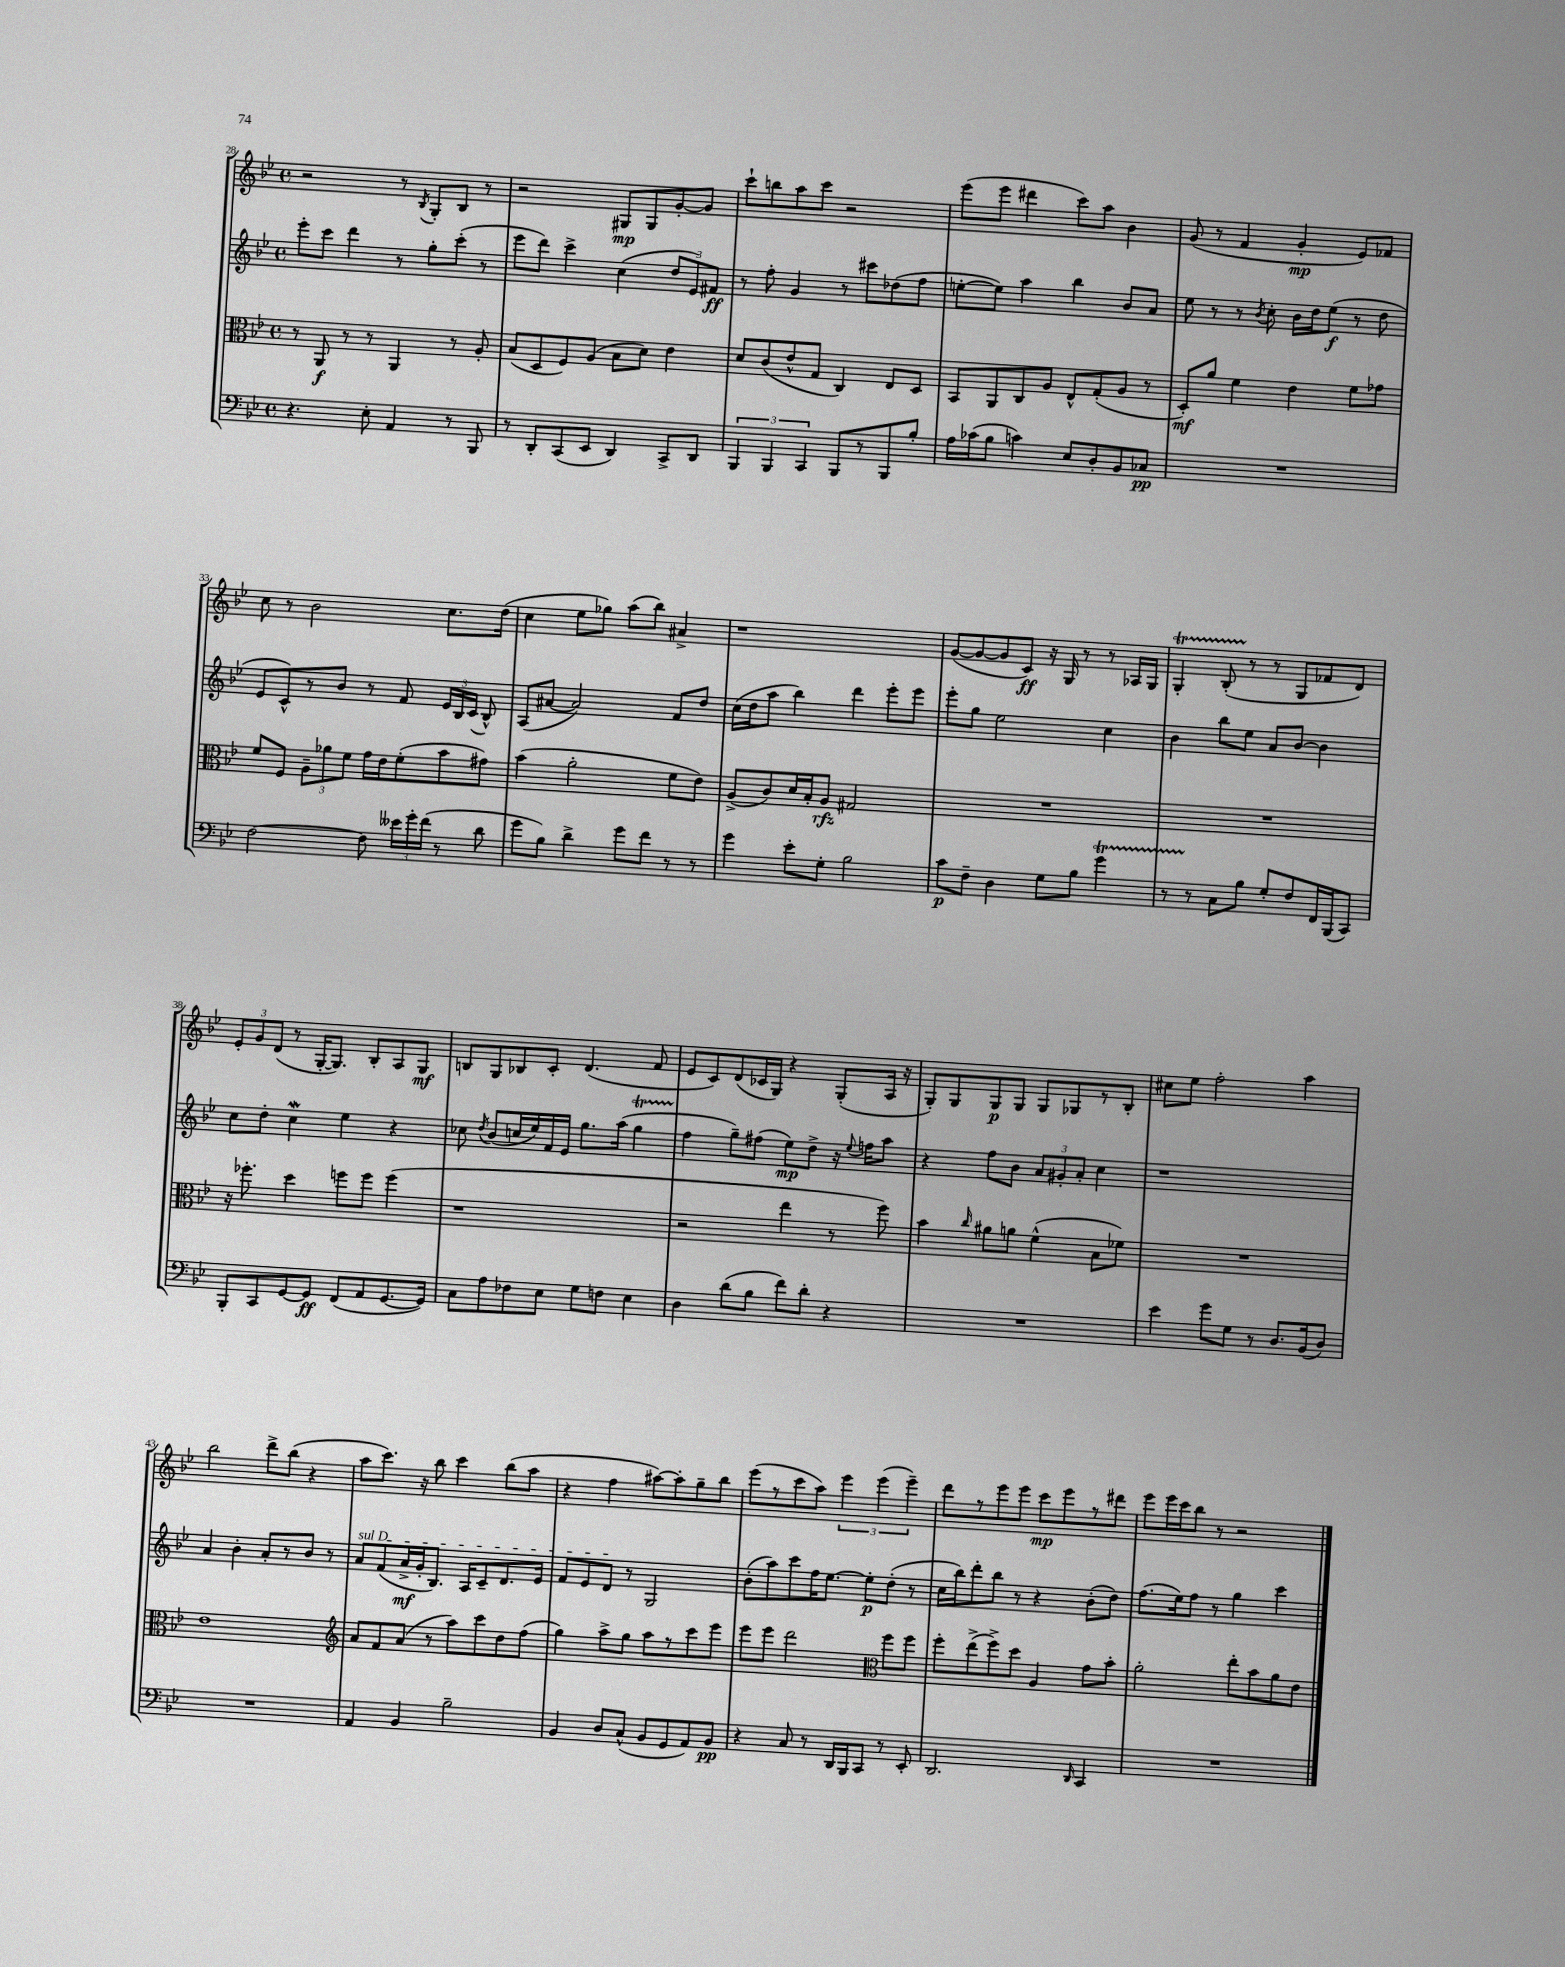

**kern	**kern	**kern	**kern
*staff4	*staff3	*staff2	*staff1
*clefF4	*clefC3	*clefG2	*clefG2
*k[b-e-]	*k[b-e-]	*k[b-e-]	*k[b-e-]
*M4/4	*M4/4	*M4/4	*M4/4
*met(c)	*met(c)	*met(c)	*met(c)
4.r	8r	8eee-'	2r
.	8AA	8ccc	.
.	8r	4ddd	.
8E-'	8r	.	.
4AA	4AA	8r	8r
.	.	.	8qB-
.	.	8gg'	8G'
8r	8r	(8ccc'	8B-
8BBB-	8A'	8r	8r
=	=	=	=
8r	(8B-	8eee-	2r
8DD'	8D	8ddd)	.
(8CC	8F)	4ccc^	.
8EE-	(8A	.	.
4DD)	8B-	(4cc	8G#
.	8d)	.	8G#
8CC^	4e-	12dd	[8g'
.	.	12e-)	.
8DD	.	.	8g]
.	.	12f#	.
=	=	=	=
6BBB-	8d	8r	8ccc`
.	(8c	8ff'	8bb
6BBB-	.	.	.
.	8e-^^	4g	8aa
6CC	.	.	.
.	8G	.	8ccc
8BBB-	4C)	8r	2r
8r	.	8ccc#	.
8BBB-	8E-	(8dd-	.
8B-'	8D	8ff	.
=	=	=	=
16A	8BB-	[8ee'	(8eee-
(16c-	.	.	.
8B-	8AA	8ee])	8eee-
4c)	8C	4aa	4ddd#
.	8A	.	.
8E-	8E-^^	4bb-	8ccc)
8D'	(8G'	.	8aa
8BB-	8A	8b-	4b-
8C-	8r	8a	.
=	=	=	=
1r	8D')	8ee-	(8g
.	8a	8r	8r
.	4f	8r	4f
.	.	8qb-	.
.	.	8cc'	.
.	4e-	16b-	4g'
.	.	16dd	.
.	.	(8ee-	.
.	8f	8r	8e-)
.	8g-	8dd	8f-
=	=	=	=
[2F	8f	8e-	8cc
.	8F	8c^^)	8r
.	12A~	8r	2b-
.	12a-	.	.
.	.	8b-	.
.	12f	.	.
8F]	16g	8r	.
.	16e-	.	.
24e--	(8f'	8f	.
24g'	.	.	.
(24f	.	.	.
8r	8b-	24e-	8.cc
.	.	24B-	.
.	.	(24c	.
8d	8g#)	8B-^^)	.
.	.	.	(16dd
=	=	=	=
8g	(4b-	(8A	4cc
8B-)	.	[8a#	.
4d^	2a'	2a#])	8ee-
.	.	.	8gg-)
8g	.	.	(8aa
8f	.	.	8bb-)
8r	8f	8f	4a#^
8r	8e-)	8dd	.
=	=	=	=
4g	(8A^	(16cc	1r
.	.	16dd	.
.	8c)	8aa	.
8e-'	16d	4bb-)	.
.	16B-'	.	.
8G'	8A	.	.
2B-	2G#	4ddd	.
.	.	8eee-'	.
.	.	8eee-	.
=	=	=	=
8c	1r	8eee-'	([8g
8F~	.	8gg	8g_
4D	.	2ee-	8g]
.	.	.	8c)
8G	.	.	16r
.	.	.	16G
8B-	.	.	8r
4g	.	4cc	8r
.	.	.	16A-
.	.	.	16G
=	=	=	=
8r	1r	4b-	4G'
8r	.	.	.
8C	.	8bb-	(8B-'
8B-	.	8ee-	8r
8G'	.	8a	8r
8F	.	[8b-	8G
16FF	.	4b-]	8f-
(16BBB-	.	.	.
8CC)	.	.	8d)
=	=	=	=
8BBB-'	16r	8cc	12e-'
.	8.ff-'	.	.
.	.	.	12g
8CC	.	8dd'	.
.	.	.	(12d
[8GG	4dd	4cc	8r
8GG]	.	.	[16G'
.	.	.	8.G])
(8FF	8ff	4ee-	.
8AA	8ff	.	8B-'
[8.GG	(4ff	4r	8A
.	.	.	8G
16GG])	.	.	.
=	=	=	=
8C	1r	8cc-	8B
.	.	8qdd	.
8A	.	(8b-	8G
8F-	.	16cc	8B-
.	.	16ee-)	.
8E-	.	16f	8c'
.	.	16e-	.
8G	.	8.gg	(4.d
8F	.	.	.
.	.	(16aa	.
4E-	.	4gg	.
.	.	.	8f
=	=	=	=
4D	2r	4ff	8e-
.	.	.	8c)
(8d	.	8gg~)	(8d
8B-	.	(8ff#	16c-
.	.	.	16G)
8f)	4ee-	8ee-)	4r
8d'	.	8dd^	.
4r	8r	16r	(8G'
.	.	8qqee-	.
.	.	16ff	.
.	8ff)	8aa	16A
.	.	.	16r
=	=	=	=
1r	4b-	4r	8G')
.	.	.	8G
.	16qqcc	.	.
.	8a#	8ff	8G
.	8a	8b-	8G
.	(4f^^	12a	8G
.	.	12g#'	.
.	.	.	8G-
.	.	12a'	.
.	8B-	4cc	8r
.	8f-)	.	8B-'
=	=	=	=
4e-	1r	1r	8cc#
.	.	.	8ee-
8g	.	.	2ff'
8G	.	.	.
8r	.	.	.
8.D	.	.	.
.	.	.	4aa
(16BB-	.	.	.
8D)	.	.	.
=	=	=	=
1r	1e-	4a	2bb-
.	.	4b-'	.
.	.	8a'	8ddd^
.	.	8r	(8bb-
.	.	8b-	4r
.	.	8r	.
=	=	=	=
*	*clefG2	*	*
4AA	8a	8a	8aa
.	8f	(8f	8.ccc)
4BB-	(8a	16a^	.
.	.	16g'	16r
.	8r	8.B-)	8bb-
2B-~	8aa)	.	4ccc
.	.	16A	.
.	8ccc	8c~	.
.	8dd	8.d	(8bb-
.	(8ff	.	8aa
.	.	16e-	.
=	=	=	=
4BB-	4gg)	8f	4r
.	.	8e-	.
8D	8aa^	8d	4ff
(8C^^	8gg	8r	.
8BB-	8aa	2G	[8aa#)
8GG	8r	.	8aa#']
8AA)	8ccc	.	8gg~
8BB-	8eee-	.	8bb-
=	=	=	=
4r	8eee-	(8b-'	(8eee-
.	8eee-	8aa)	8r
8C	2ddd	8ccc	8ccc
8r	.	16ff	8aa)
.	.	[8.ee-	.
16DD	.	.	6eee-
16BBB-	.	.	.
8CC	.	8ee-']	.
.	.	.	(6eee-
*	*clefC3	*	*
8r	8ff	(8dd'	.
.	.	.	6eee-~)
8EE-'	8ff	8r	.
=	=	=	=
2.DD	8ff'	16cc	8ddd
.	.	16bb-)	.
.	(8ee-^	8ddd'	8r
.	8ff^)	8bb-	8eee-
.	8dd	8r	8eee-
.	4A	4r	8ccc
.	.	.	8eee-
16qqDD	.	.	.
4CC	8g	(8b-'	8r
.	8b-'	8dd)	8ddd#
=	=	=	=
1r	2a'	(8.ff	8eee-
.	.	.	16eee-
.	.	16ee-)	16ccc
.	.	8ff	8bb-
.	.	8r	8r
.	8ee-'	4gg	2r
.	8b-	.	.
.	8a	4ccc	.
.	8e-	.	.
==	==	==	==
*-	*-	*-	*-
